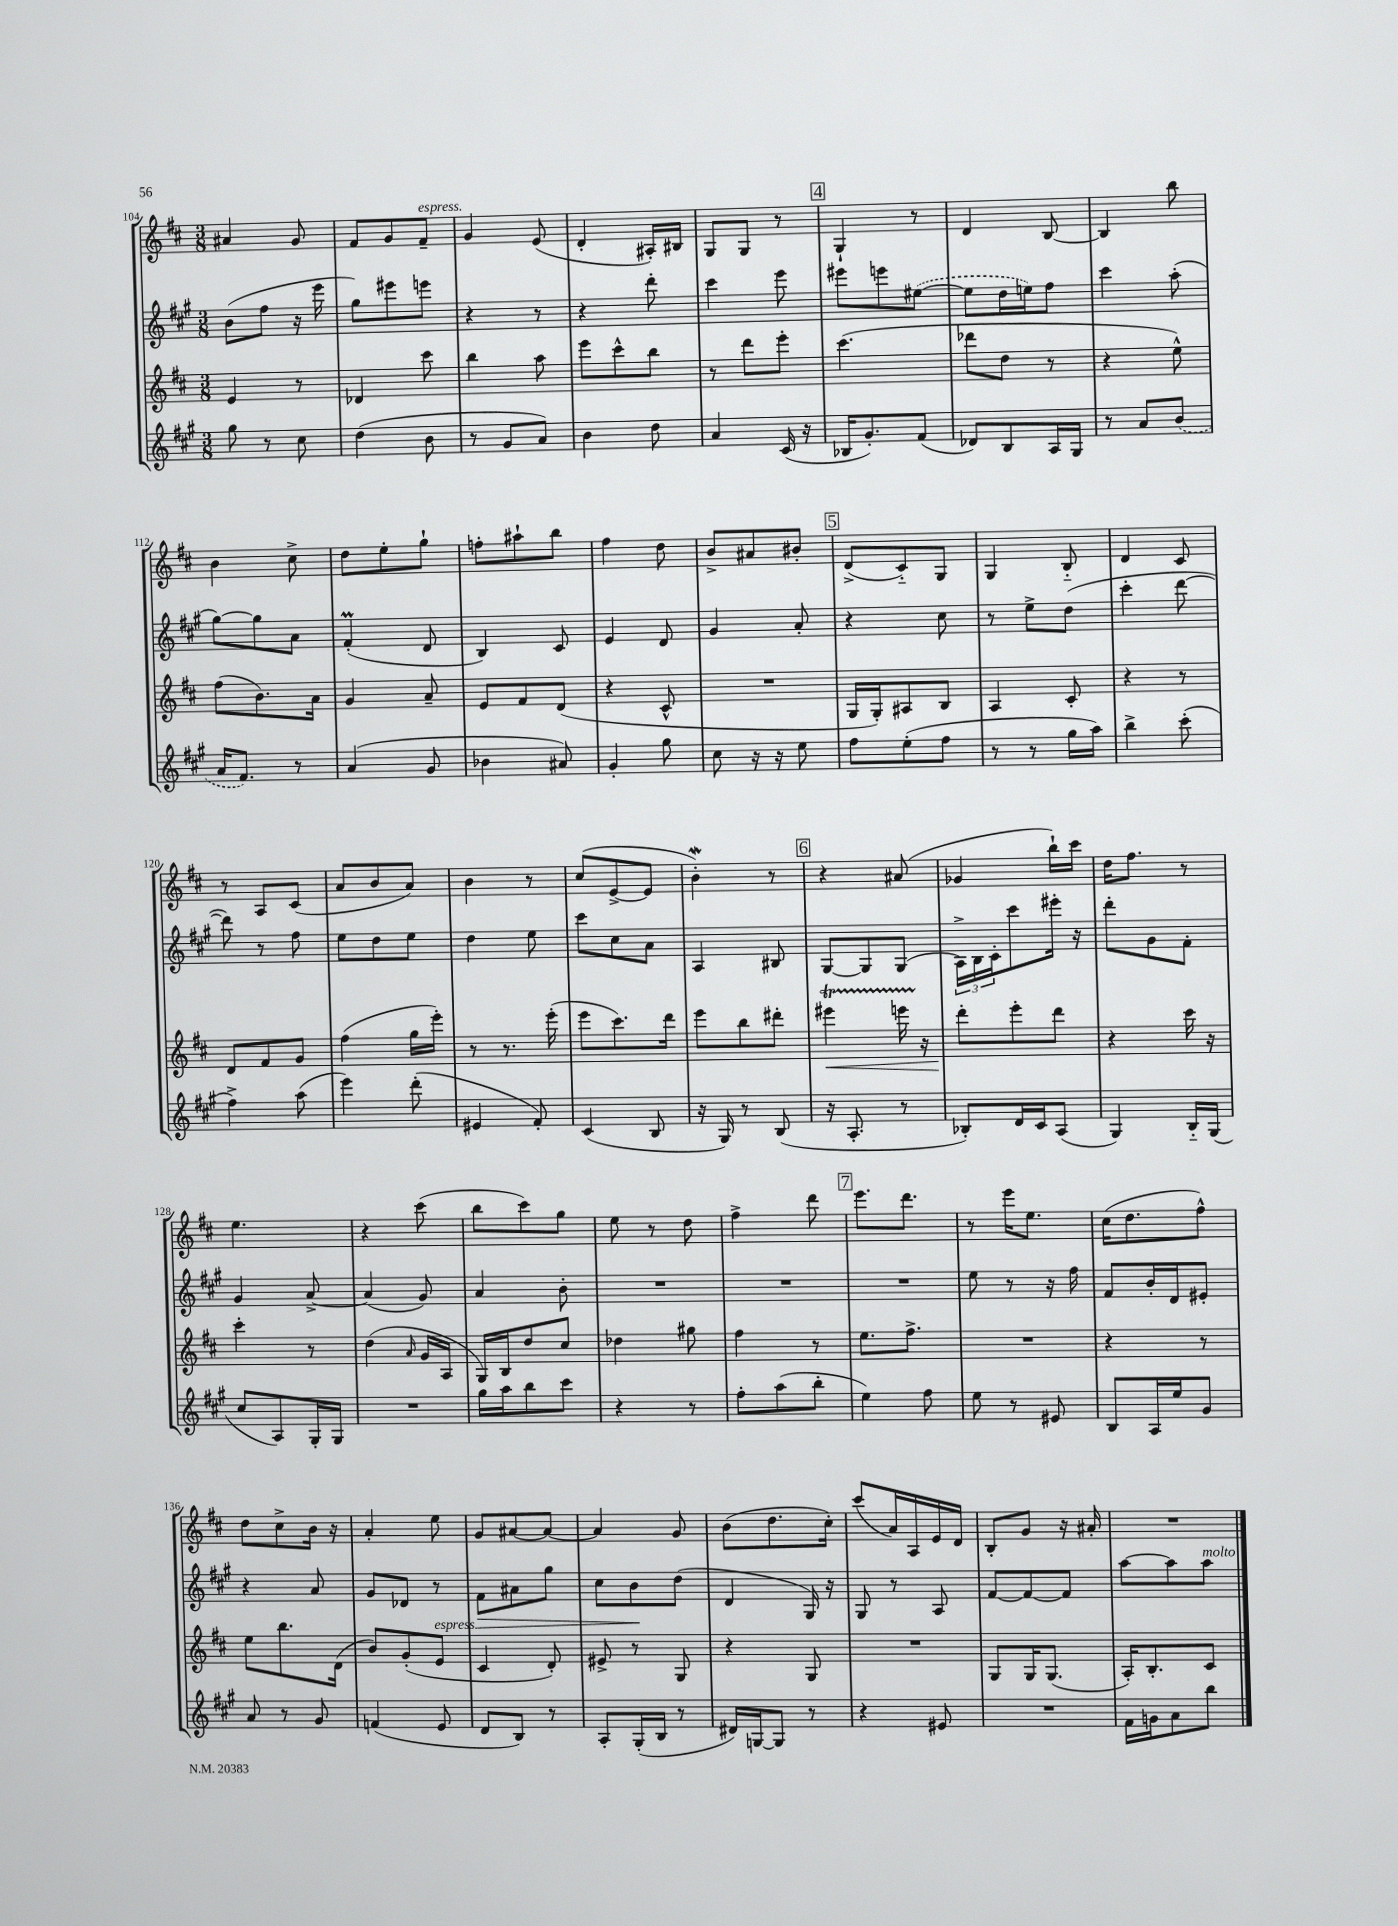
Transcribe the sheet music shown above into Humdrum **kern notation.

**kern	**kern	**kern	**kern
*staff4	*staff3	*staff2	*staff1
*clefG2	*clefG2	*clefG2	*clefG2
*k[f#c#g#]	*k[f#c#]	*k[f#c#g#]	*k[f#c#]
*M3/8	*M3/8	*M3/8	*M3/8
8gg#	4e	(8b	4a#
8r	.	8ff#	.
8cc#	8r	16r	8g
.	.	16eee	.
=	=	=	=
(4dd	4d-	8gg#)	8f#
.	.	8eee#	8g
8b	8ccc#	8eee	8f#~
=	=	=	=
8r	4bb	4r	4g
8g#	.	.	.
8a)	8aa	8r	(8e
=	=	=	=
4b	8eee	4r	4d'
.	8ccc#^^	.	.
8dd	8bb	8ddd'	16A#')
.	.	.	16B#
=	=	=	=
4a	8r	4ccc#	8G
.	8ddd	.	8G
(16c#	8eee'	8eee	8r
16r	.	.	.
=	=	=	=
16B-	(4.ccc#	8eee#	4G`
8.g#')	.	.	.
.	.	8eee	.
(8f#	.	([8ee#	8r
=	=	=	=
8d-)	8ddd-	8ee#]	4d
8B	8dd	16dd	.
.	.	16ee)	.
16A	8r	8ff#	[8B
16G#	.	.	.
=	=	=	=
8r	4r	4ccc#	4B]
8a	.	.	.
(8b	8ee^^)	(8aa'	8bb
=	=	=	=
16a	(8ff#	[8gg#)	4b
8.f#)	.	.	.
.	8.b)	8gg#]	.
8r	.	8a	8cc#^
.	16a	.	.
=	=	=	=
(4a	4g	(4f#'	8dd
.	.	.	8ee'
8g#	8a~	8d	8gg`
=	=	=	=
4b-	8e	4B)	8ff'
.	8f#	.	8aa#`
8a#)	(8d	8c#	8bb
=	=	=	=
4g#'	4r	4e	4ff#
8gg#	8c#^^	8d	8dd
=	=	=	=
8cc#	4.r	4g#	8b^
16r	.	.	8a#
16r	.	.	.
8ee	.	8a'	8b#'
=	=	=	=
8ff#	16G	4r	(8d^
.	16G')	.	.
(8ee'	8A#	.	8c#'~)
8ff#	8B	8cc#	8G
=	=	=	=
8r	4A	8r	4G
8r	.	8ee^	.
16gg#	8c#'	(8dd	8B'~
16aa)	.	.	.
=	=	=	=
4bb^	4r	4ccc#'	4d
(8ccc#'	8r	[8ddd	8c#
=	=	=	=
4ff#^)	8d	8ddd])	8r
.	8f#	8r	8A
(8aa	8g	8ff#	(8c#
=	=	=	=
4eee)	(4ff#	8ee	8a
.	.	8dd	8b
(8ddd'	16gg	8ee	8a)
.	16eee')	.	.
=	=	=	=
4e#	8r	4dd	4b
.	8.r	.	.
8f#')	.	8ee	8r
.	(16eee'	.	.
=	=	=	=
(4c#	8eee	8ccc#	(8cc#
.	8.ccc#)	8cc#	[8e^
8B	.	8a	8e]
.	16ddd	.	.
=	=	=	=
16r	8eee	4A	4b')
16G#)	.	.	.
8r	8bb	.	.
(8B	8ddd#'	8B#	8r
=	=	=	=
16r	4eee#	[8G#	4r
8.A'	.	.	.
.	.	8G#]	.
8r	16eee	(8G#	(8a#
.	16r	.	.
=	=	=	=
8B-')	8ddd'	24A^)	4g-
.	.	24B	.
.	.	24c#'	.
16d	8eee'	8ccc#	.
16c#	.	.	.
(8A	8ddd	16eee#'	16bb`)
.	.	16r	16ccc#
=	=	=	=
4G#)	4r	8ddd'	16dd
.	.	.	8.ff#
.	.	8g#	.
16B'~	16ccc#	8f#'	8r
(16G#	16r	.	.
=	=	=	=
8cc#	4ccc#'	4g#	4.ee
8A)	.	.	.
16G#'	8r	[8a^	.
16G#	.	.	.
=	=	=	=
4.r	(4dd	(4a]	4r
.	16qqa	.	.
.	16g	8g#)	(8ccc#
.	16A	.	.
=	=	=	=
16gg#	16G)	4a	8bb
16aa	16B	.	.
8bb	8dd	.	8ccc#)
8ccc#	8cc#	8b'	8gg
=	=	=	=
4r	4dd-	4.r	8ee
.	.	.	8r
8r	8gg#	.	8dd
=	=	=	=
8ff#'	4ff#	4.r	4ff#^
(8aa	.	.	.
8bb'	8r	.	8ddd
=	=	=	=
4ee)	8.ee	4.r	8.eee
.	8.ff#^	.	8.ddd
8ff#	.	.	.
=	=	=	=
8ee	4.r	8ee	8r
8r	.	8r	16eee
.	.	.	8.ee
8e#	.	16r	.
.	.	16ff#	.
=	=	=	=
8B	4r	8f#	(16cc#
.	.	.	8.dd
16A	.	16b'	.
16ee	.	16d	.
8g#	8r	8e#'	8ff#^^)
=	=	=	=
8a	8ee	4r	8dd
8r	8.bb	.	8cc#^
8g#	.	8a	16b
.	(16d	.	16r
=	=	=	=
(4f	8b)	8g#	4a'
.	(8g'	8d-	.
8e	8e	8r	8ee
=	=	=	=
8d	4c#	8f#	8g
8B)	.	8a#	[8a#
8r	8d')	8gg#	8a#_
=	=	=	=
8A'	8e#^	8cc#	4a#]
(16G#'	8r	8b	.
16B	.	.	.
8r	8G	(8dd	8g
=	=	=	=
16d#)	4r	4d	(8b
[16G	.	.	.
8G]	.	.	8.dd
8r	8G	16G#)	.
.	.	16r	16cc#')
=	=	=	=
4r	4.r	8G#	(8ccc#
.	.	8r	16a)
.	.	.	16A
8e#	.	8A	16e
.	.	.	16d
=	=	=	=
4.r	8G	[8f#	8B'
.	16G	8f#_	8g
.	(8.G	.	.
.	.	8f#]	16r
.	.	.	16a#'
=	=	=	=
16f#	16A')	[8aa	4.r
16g	8.B'	.	.
8a	.	8aa]	.
8bb	8c#	8aa	.
==	==	==	==
*-	*-	*-	*-
